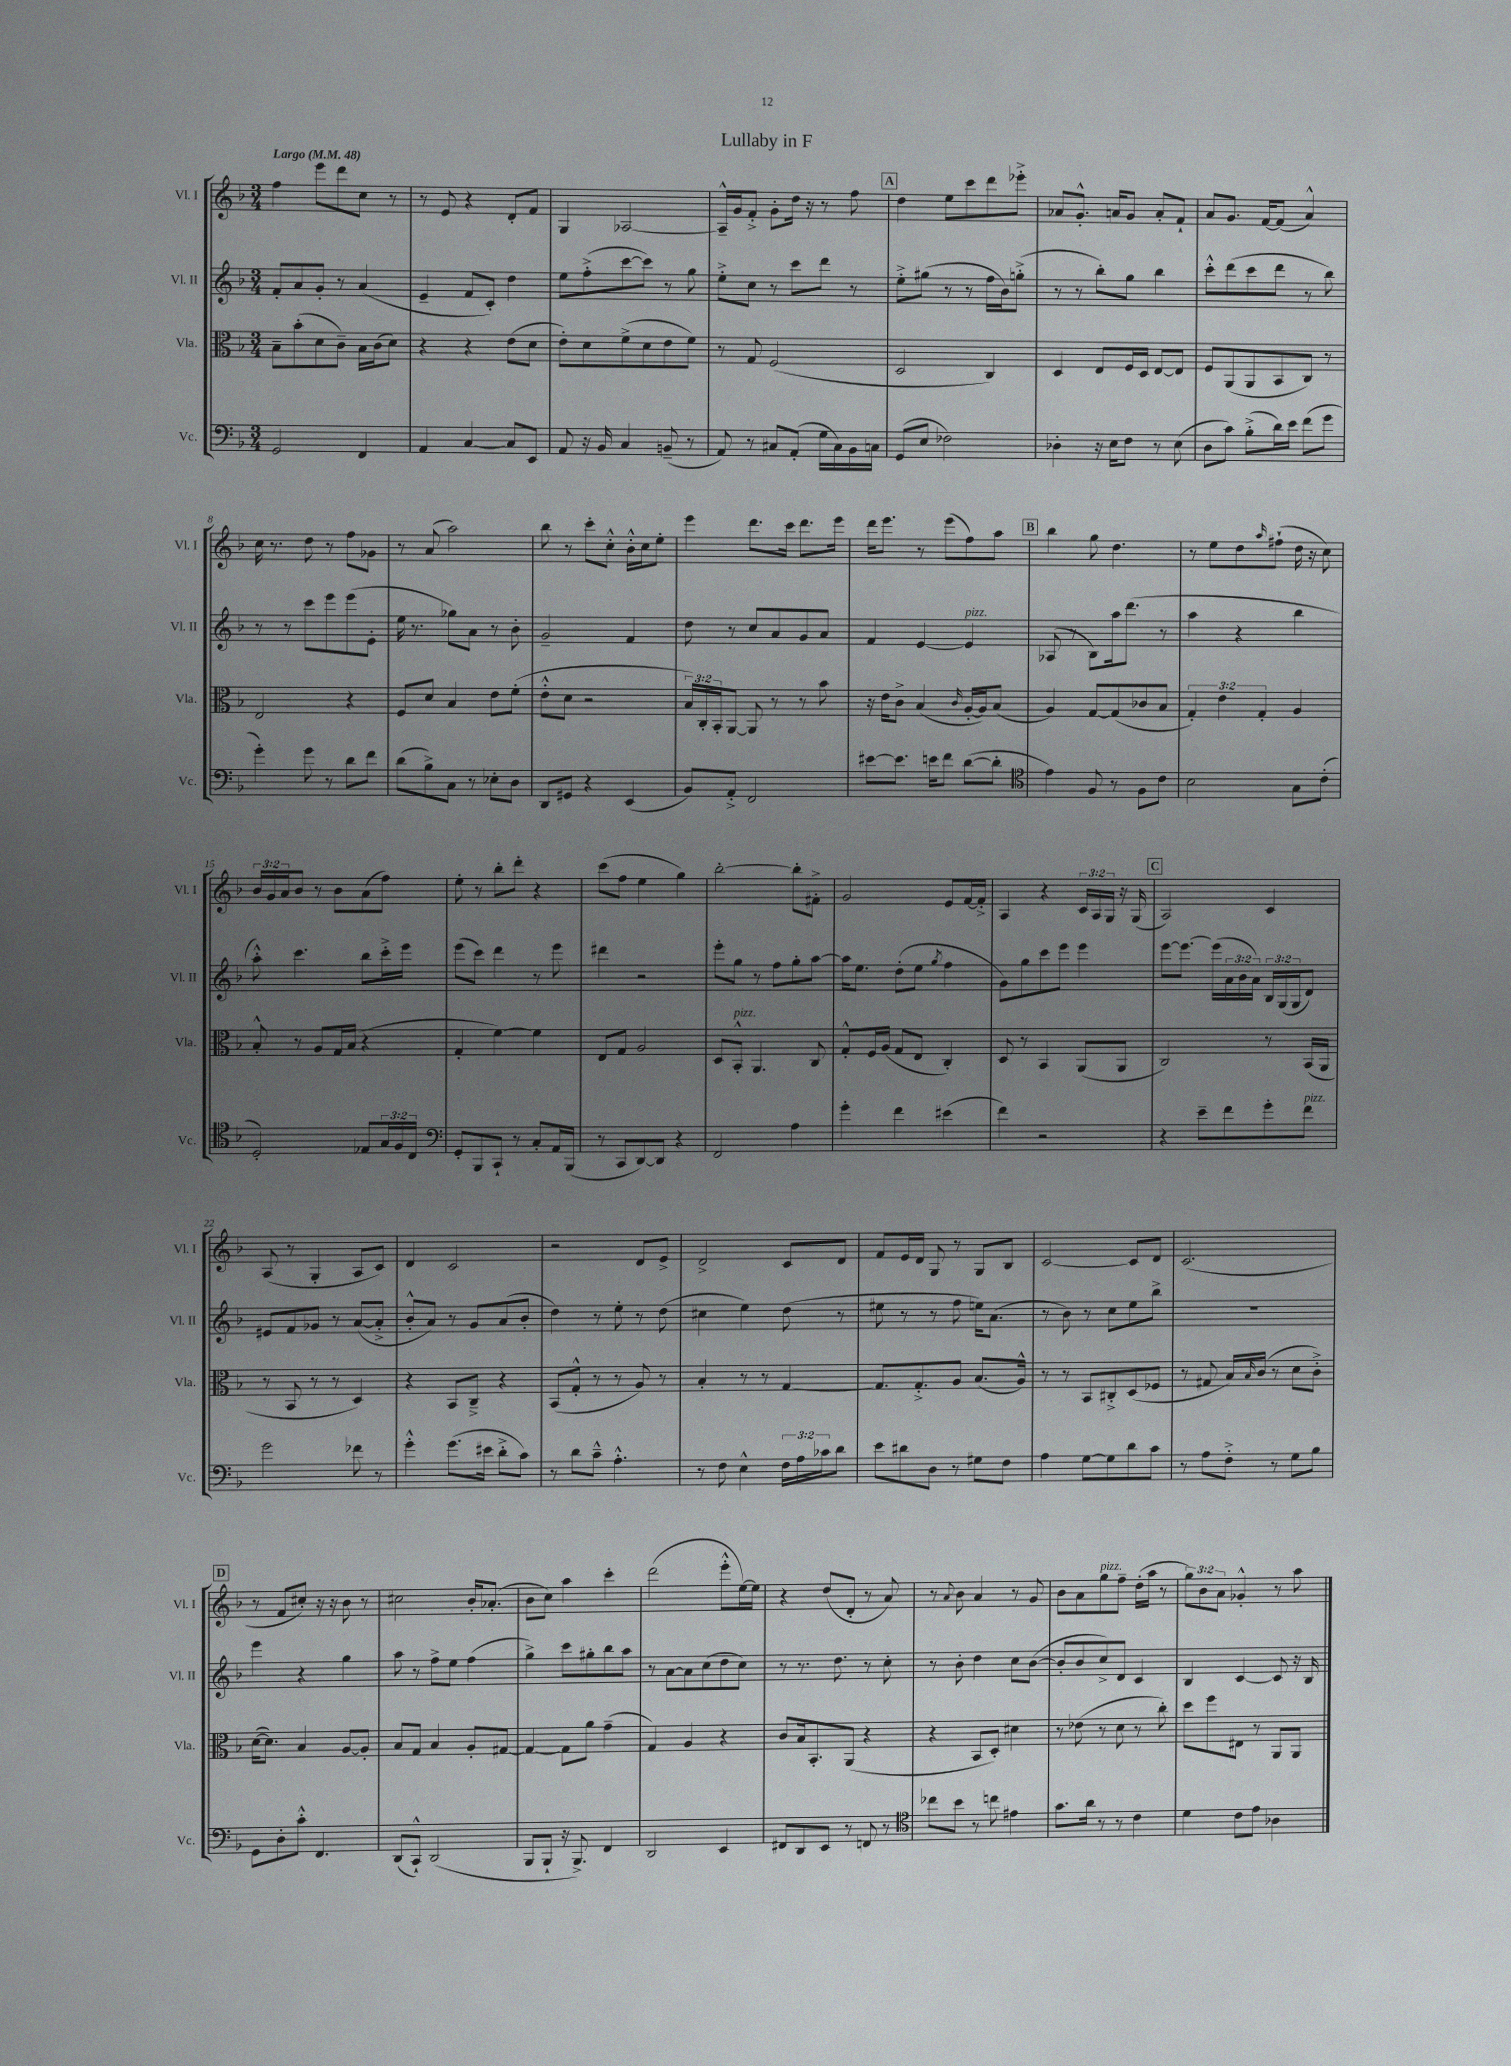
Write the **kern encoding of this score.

**kern	**kern	**kern	**kern
*staff4	*staff3	*staff2	*staff1
*clefF4	*clefC3	*clefG2	*clefG2
*k[b-]	*k[b-]	*k[b-]	*k[b-]
*M3/4	*M3/4	*M3/4	*M3/4
*MM48	*MM48	*MM48	*MM48
2GG	8B-~	8f'	4ff
.	(8b-'	8a	.
.	8d	8g'	8eee
.	8c~)	8r	8ddd
4FF	16B-	(4a	8cc
.	(16c	.	.
.	8d)	.	8r
=	=	=	=
4AA	4r	4e~	8r
.	.	.	8e
[4C	4r	8f	4r
.	.	8c')	.
8C]	(8e	4dd	8d'
8EE	8d	.	8f
=	=	=	=
8AA	8e')	8ee	4G
16r	8d	(8ff'^	.
16BB-	.	.	.
4C	(8f^	[8ccc	[2A-
.	8d	8ccc])	.
(8BB~	8e	8r	.
8r	8f)	8gg	.
=	=	=	=
8AA)	8r	8ee'^	16A-~^^]
.	.	.	16g
8r	8G	8cc	8f'^
8C#	(2F	8r	8g'
(8AA'	.	8ccc	16dd
.	.	.	16r
16G	.	8ddd	8r
16C#)	.	.	.
16BB-	.	8r	8ff
16C	.	.	.
=	=	=	=
(8GG	2D	8ee'^	4dd
8E	.	(8gg#	.
2F-)	.	8r	8ee
.	.	8r	8ccc
.	4C)	16ff	8ddd
.	.	16b-)	.
.	.	(8gg'^	8eee-'^
=	=	=	=
4D-'	4D	8r	8a-
.	.	8r	8.g'^^
16r	8E	8bb-')	.
16E	.	.	16a
8F	16F	8gg	8g
.	16D	.	.
8r	[8E	4bb-	8a'
(8E	8E]	.	8f`
=	=	=	=
8D	8F	8ccc'^^	8a
8c)	(8AA	(8ddd	8.g
(8B-'^	8AA	8ccc	.
.	.	.	[16f
16d)	8BB-	8ddd	(8f]
16e	.	.	.
(8f	8C)	8r	4a^^)
8g	8r	8bb-)	.
=	=	=	=
4g')	2E	8r	16cc
.	.	.	8.r
.	.	8r	.
8g	.	8ccc	8dd
8r	.	8eee	8r
8d	4r	(8eee	8ff
8f	.	8e'	8g-
=	=	=	=
(8d	8F	16ee	8r
.	.	8.r	.
8B-^)	8d	.	(8a
8C	4B-	8gg-)	2aa)
8r	.	8a	.
8E-'	8e	8r	.
8D	(8f'	8b-'	.
=	=	=	=
8DD	8e'^^	2g~	8bb-
8GG#	8d	.	8r
4r	2r	.	8ccc'
.	.	.	8cc'^^
(4EE	.	4f	16b-'^^
.	.	.	16cc
.	.	.	8ee'
=	=	=	=
8BB-)	24B-)	8dd	4eee
.	24C'	.	.
.	24BB-'	.	.
8AA'^	[8AA	8r	.
2FF	8AA]	8cc	8.ddd
.	8r	8a	.
.	.	.	16ccc
.	8r	8g	8.ddd
.	8b-	8a	.
.	.	.	16eee
=	=	=	=
[8e#	16r	4f	16ddd
.	16e	.	8.eee
8.e#]	8c^	.	.
.	(4B-	[4e	8r
16e	.	.	.
8f	.	.	(8eee
.	16qqc	.	.
([8d	[16A'	4e]	8ff)
.	16A])	.	.
8d']	(8B-	.	8aa
=	=	=	=
*clefC4	*	*	*
4e)	4A)	(8A-	4bb-
.	.	8r	.
8F	[8G	8B-)	8gg
8r	(8G]	16aa	4.dd
.	.	(8.ddd	.
8F	8c-	.	.
8c	8B-	8r	.
=	=	=	=
2B-	6G')	4aa	8r
.	.	.	8ee
.	6e	.	.
.	.	4r	8dd
.	6G'	.	.
.	.	.	16qqaa
.	.	.	(8ff#`
8G	4A	4bb-	16dd
.	.	.	16r
(8c'	.	.	8cc)
=	=	=	=
2D')	8B-'^^	8aa'^^)	24b-
.	.	.	24g
.	.	.	24a
.	8r	4.ccc	8b-
.	8A	.	8r
.	16G	.	8b-
.	(16B-	.	.
8E-	4r	8bb-	(8a
24G	.	16ccc'^	8ff)
24F	.	.	.
.	.	16eee	.
24C	.	.	.
=	=	=	=
*clefF4	*	*	*
8GG'	4G'	(8eee	8ee'
8BBB-	.	8ccc)	8r
8CC`	[4f)	4ddd	8bb-'
8r	.	.	8ddd'
8C'	4f]	8r	4r
16AA	.	8eee	.
(16BBB-	.	.	.
=	=	=	=
8r	8E	4ddd#	(8ccc
8CC	8G	.	8ff
[8DD)	2A	2r	4ee
8DD]	.	.	.
4r	.	.	4gg)
=	=	=	=
2FF	8D	8eee'	[2bb-'
.	8BB-'^^	8gg	.
.	4.AA	8r	.
.	.	8ff	.
4A	.	8gg'	8bb-']
.	8C	[8aa	8f#'^
=	=	=	=
4g'	8G'^^	16aa]	2g
.	.	8.ee	.
.	16F	.	.
.	(16A	.	.
4f	8G	(8dd'	.
.	8E	8ee	.
.	.	8qgg	.
(4e#	4C')	4ff	8e
.	.	.	[16f
.	.	.	16f'^]
=	=	=	=
4f)	8D	8g)	4A
.	8r	8gg	.
2r	4BB-	8ccc	4r
.	.	8eee	.
.	(8AA	4eee	24c
.	.	.	24A
.	.	.	24G
.	8AA	.	16r
.	.	.	(16G
=	=	=	=
4r	2C)	[8eee	2A)
.	.	8.eee_	.
8e~	.	.	.
.	.	(16eee]	.
8f	.	24a	.
.	.	24b-	.
.	.	24a)	.
8g'	8r	24B-	4c
.	.	(24G	.
.	.	24G	.
8f	(16BB-	8d)	.
.	16AA	.	.
=	=	=	=
2g	8r	8e#	(8A
.	8BB-	8f	8r
.	8r	8g-	4G'
.	8r	8r	.
8f-	4D)	([8a	8A
8r	.	8a'^]	8c)
=	=	=	=
4g'^^	4r	8b-'^^	4d
.	.	8a)	.
(8.g	8BB-	8r	2c
.	8C~^	8g	.
16e#	.	.	.
8d'^	4r	(8a	.
8c)	.	8b-'	.
=	=	=	=
8r	(8BB-	4dd)	2r
8d	8G'^^	.	.
8c~^^	8r	8r	.
4.A'^^	8r	8ee'	.
.	8A)	8r	8d
.	8r	(8dd	8e^
=	=	=	=
8r	4B-'	4cc#	2d^
8F	.	.	.
4E^^	8r	4ee)	.
.	8r	.	.
24F	[4G	(8dd	8c
24A	.	.	.
24c-	.	.	.
8d	.	8r	8d
=	=	=	=
8e	8.G]	8ee#	8f
8d#	.	8r	16e
.	8.G'^	.	16d
8D	.	8r	8G
8r	8A	8ff	8r
8G#	(8.B-	16ee)	8G
.	.	(8.a	.
8F	.	.	8B-
.	16A^^)	.	.
=	=	=	=
4A	8r	8r	[2c
.	8r	8b-)	.
[8G	8BB-	8r	.
8G]	8C#'^	8cc	.
8d	(8D	8ee	8c]
8c	8F-	8bb-^	8d
=	=	=	=
8r	8r	2.r	(2.c
8A	8G#	.	.
8F'^	16B-)	.	.
.	16qqB-	.	.
.	(16c	.	.
8r	8r	.	.
8G	8d	.	.
8B-	8c'^)	.	.
=	=	=	=
8GG	([16d	4eee	8r
.	8.d])	.	.
8D'	.	.	8f
8c'^^	4B-	4r	8cc#')
4.FF	.	.	16r
.	.	.	16r
.	[8A	4gg	8b-
.	8A']	.	8r
=	=	=	=
(8DD	8B-	8aa	2cc#
8CC`^^)	8G	8r	.
(2DD	4B-	8ff^	.
.	.	8ee	.
.	8A'	(4ff	16b-'
.	.	.	(8.a-'
.	[8G#	.	.
=	=	=	=
8BBB-	4G#_	4gg^)	8b-
8BBB-`	.	.	8cc)
16r	8G#]	8ccc	4aa
8.BBB-^)	.	.	.
.	8a	8gg#'	.
4FF	(4g~	8bb-	4ccc'
.	.	8aa	.
=	=	=	=
2DD	4G)	8r	(2ddd
.	.	[8a	.
.	4A	8a]	.
.	.	(8cc	.
4EE	4r	8dd	8eee'^^
.	.	8cc)	[16ee)
.	.	.	16ee]
=	=	=	=
8FF#	8c	8r	4r
8DD	16B-	8.r	.
.	8.BB-'	.	.
8EE	.	.	(8dd
.	.	8.dd	.
8r	(8AA	.	8d'
8FF	4r	8r	8r
8r	.	8cc'	8a)
=	=	=	=
*clefC4	*	*	*
8cc-	4r	8r	8r
.	.	.	8qqa
8b-	.	8b-'	8b-
8r	8BB-	4dd	4a
8cc	8D')	.	.
4e#	4d#	8cc	8r
.	.	([8b-	8g
=	=	=	=
8.g	8r	8b-']	8b-
.	(8e-	8b-	8a
16a	.	.	.
8r	8r	8cc^)	8gg
8r	8d	8d	8ff~
4c	8r	4c	(16dd'
.	.	.	16aa
.	8cc')	.	8r
=	=	=	=
4d	8dd	4B-	12gg)
.	.	.	12b-
.	8ff	.	.
.	.	.	12a
8c	8E#	[4c	4g-'^^
8e	8r	.	.
4A-	8AA	8c]	8r
.	8AA	16r	8aa
.	.	16B-	.
==	==	==	==
*-	*-	*-	*-
